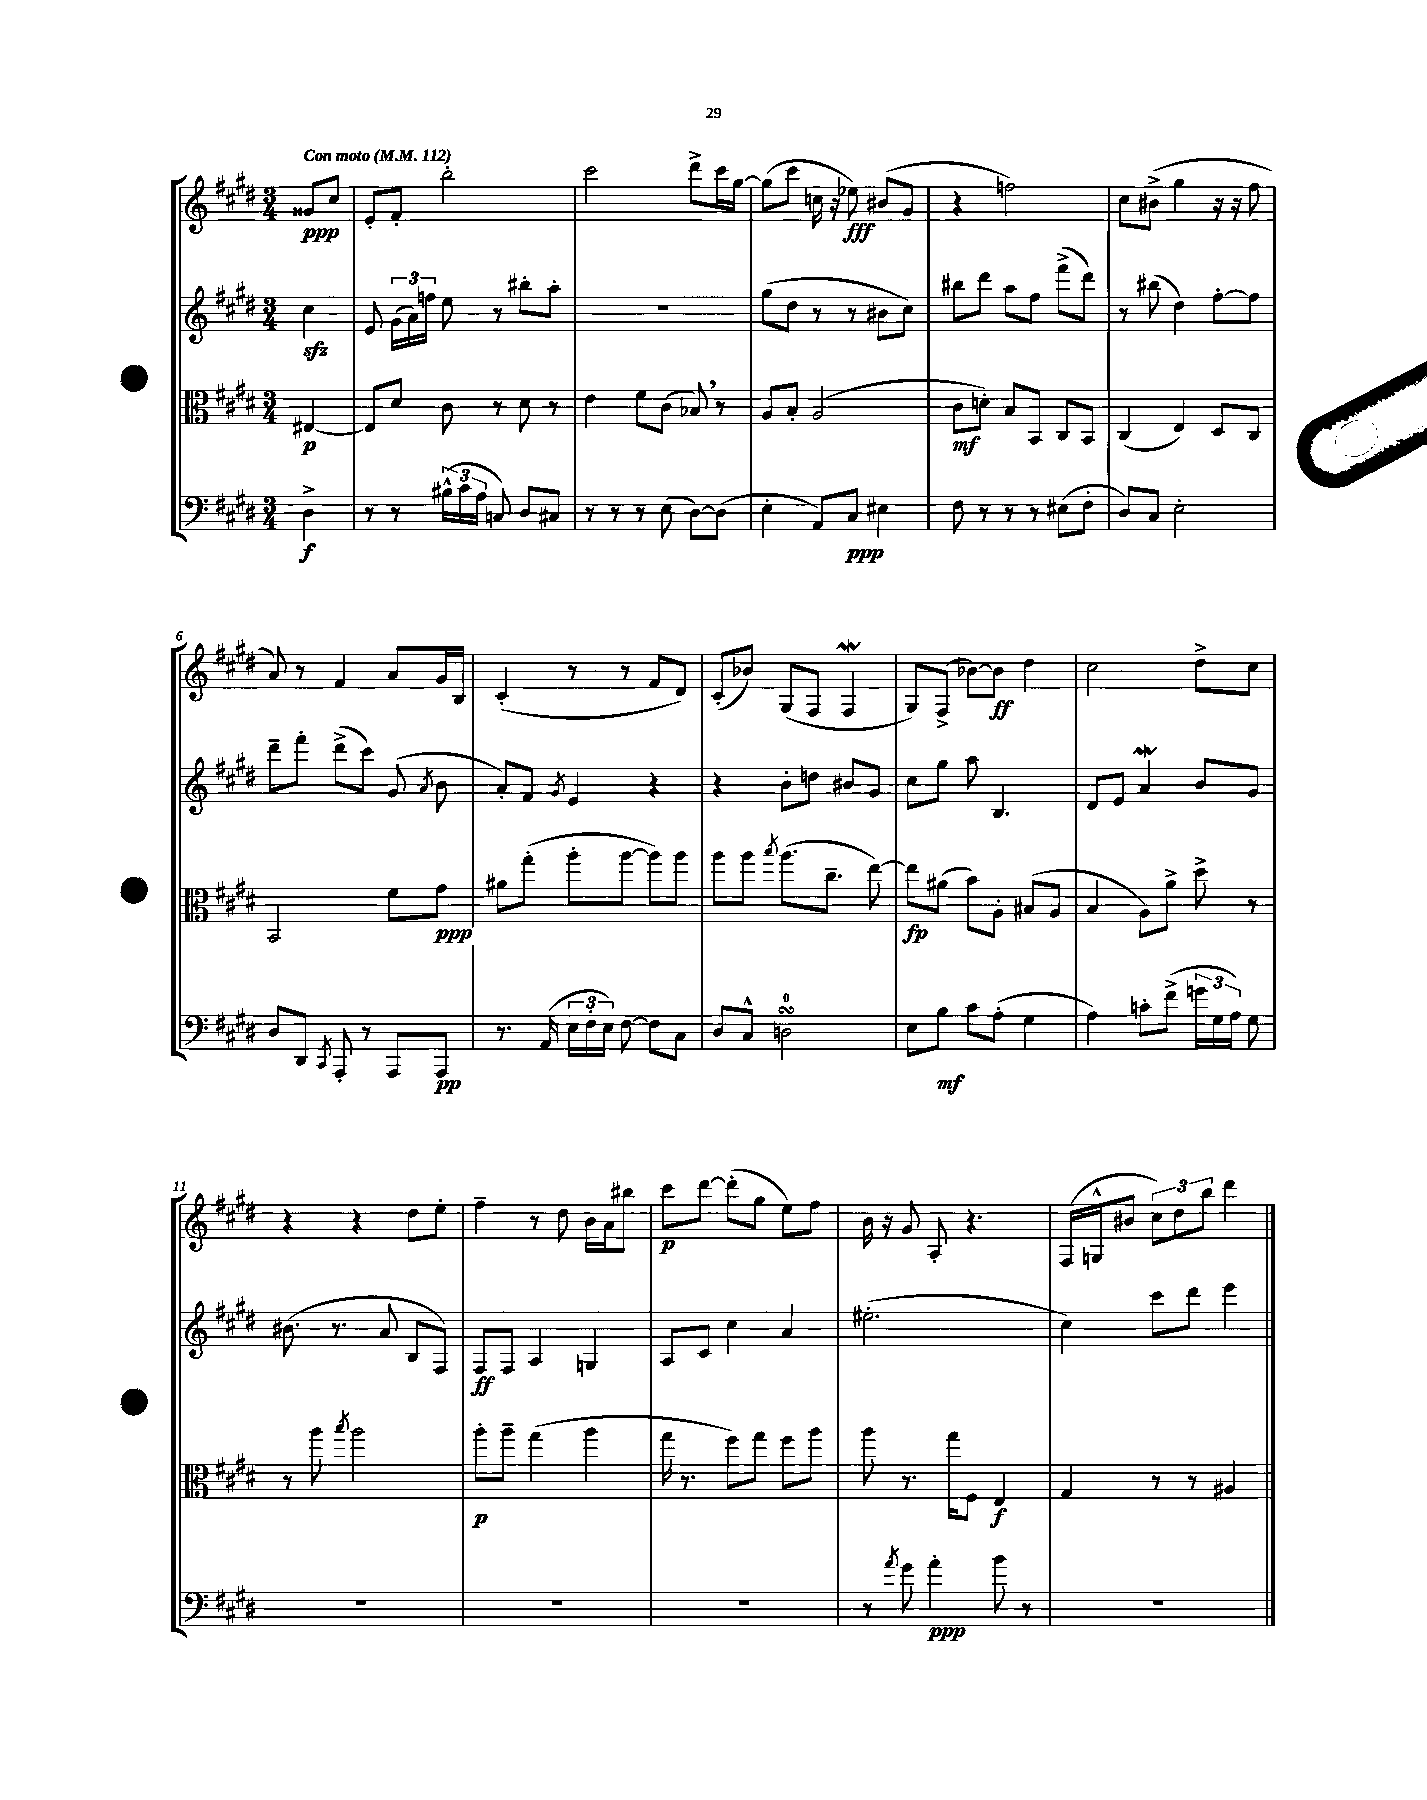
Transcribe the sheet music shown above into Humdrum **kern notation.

**kern	**kern	**kern	**kern
*staff4	*staff3	*staff2	*staff1
*clefF4	*clefC3	*clefG2	*clefG2
*k[f#c#g#d#]	*k[f#c#g#d#]	*k[f#c#g#d#]	*k[f#c#g#d#]
*M3/4	*M3/4	*M3/4	*M3/4
*MM112	*MM112	*MM112	*MM112
4D#^\	[4E#/	4cc#\	8g##/L
.	.	.	8cc#/J
=	=	=	=
8r	8E#/]L	8e/	8e'/L
8r	8d#/J	(24g#\LL	8f#'/J
.	.	24a\)	.
.	.	24ff\JJ	.
(24B#^^\LL	8c#\	8ee\	2bb'\
24c#\	.	.	.
24A\JJ	.	.	.
8C/)	8r	8r	.
8D#/L	8d#\	8bb#'\L	.
8C#/J	8r	8aa'\J	.
=	=	=	=
8r	4e\	2.r	2ccc#\
8r	.	.	.
8r	8f#\L	.	.
(8E\	(8c#\J	.	.
[8D#\L)	8B-/)	.	8ddd#^\L
(8D#\]J	8r	.	16ccc#\L
.	.	.	[16gg#\JJ
=	=	=	=
4E'\	8A/L	(8gg#\L	(8gg#\]L
.	8B'/J	8dd#\J	8ccc#\J
8AA/L)	(2A/	8r	16cc\
.	.	.	16r
8C#/J	.	8r	8ee-\)
4E#\	.	8b#\L	(8b#/L
.	.	8cc#\J)	8g#/J
=	=	=	=
8F#\	8c#\L	8bb#\L	4r
8r	8d'\J)	8ddd#\J	.
8r	8B/L	8aa\L	2ff\)
8r	8BB/J	8ff#\J	.
(8E#\L	8C#/L	(8fff#^\L	.
8F#'\J	8BB/J	8ddd#\J)	.
=	=	=	=
8D#/L)	(4C#/	8r	8cc#\L
8C#/J	.	(8bb#\	(8b#^\J
2E'\	4E/)	4dd#\)	4gg#\
.	8D#/L	[8ff#'\L	16r
.	.	.	16r
.	8C#/J	8ff#\]J	8ff#\
=	=	=	=
8D#/L	2BB/	8ddd#~\L	8a/)
8DD#/J	.	8fff#'\J	8r
8qCC#/	.	.	.
8AAA'/	.	(8ddd#^\L	4f#/
8r	.	8ccc#\J)	.
8AAA/L	8f#\L	(8g#/	8a/L
.	.	8qa/	.
8AAA/J	8g#\J	8b\	16g#/L
.	.	.	16B/JJ
=	=	=	=
8.r	8a#\L	8a'/L)	(4c#'/
.	(8gg#'\J	8f#/J	.
(16AA/	.	.	.
.	.	8qg#/	.
24E\LL	8aa'\L	4e/	8r
24F#'\	.	.	.
24E\JJ)	.	.	.
[8F#\	[8aa\J	.	8r
8F#\]L	8aa\]L)	4r	8f#/L
8C#\J	8aa\J	.	8d#/J)
=	=	=	=
8D#/L	8aa\L	4r	(8c#'/L
8C#^^/J	8aa\J	.	8b-/J)
.	8qbb/	.	.
2D\	(8.aa\L	8b'\L	(8G#/L
.	.	8dd\J	8F#/J
.	8.cc#~\J	.	.
.	.	8b#/L	4F#/
.	[8ee\)	8g#/J	.
=	=	=	=
8E\L	8ee\]L	8cc#\L	8G#/L)
8B\J	(8a#\J	8gg#\J	(8F#^/J
8c#\L	8b\L)	8aa\	[8b-\L)
(8A'\J	8A'\J	4.B/	8b-\]J
4G#\	(8B#/L	.	4dd#\
.	8A/J	.	.
=	=	=	=
4A\)	4B/	8d#/L	2cc#\
.	.	8e/J	.
8c'\L	8A\L)	4a/	.
(8f#^\J	8a^\J	.	.
24g\LL	8dd#^\	8b/L	8dd#^\L
24G#\	.	.	.
24A\JJ)	.	.	.
8G#\	8r	8g#/J	8cc#\J
=	=	=	=
2.r	8r	(8.b#\	4r
.	8aa\	.	.
.	.	8.r	.
.	8qbb/	.	.
.	2aa\	.	4r
.	.	8a/	.
.	.	8B/L	8dd#\L
.	.	8F#/J)	8ee'\J
=	=	=	=
2.r	8aa'\L	8F#/L	4ff#~\
.	8aa~\J	8F#/J	.
.	(4gg#\	4A/	8r
.	.	.	8dd#\
.	4aa\	4G/	16b\LL
.	.	.	16a\J
.	.	.	8bb#\J
=	=	=	=
2.r	16gg#\	8A/L	8ccc#\L
.	8.r	.	.
.	.	8c#/J	[8ddd#\J
.	8ff#\L)	4cc#\	(8ddd#'\]L
.	8gg#\J	.	8gg#\J
.	8ff#\L	4a/	8ee\L)
.	8aa\J	.	8ff#\J
=	=	=	=
8r	8aa\	(2.ee#'\	16b\
.	.	.	16r
8qa/	.	.	.
8g#\	8.r	.	8g#/
4a'\	.	.	8A'/
.	16gg#\LK	.	.
.	8F#\J	.	4.r
8b\	4E/	.	.
8r	.	.	.
=	=	=	=
2.r	4G#/	4cc#\)	(16F#/LL
.	.	.	16G^^/J
.	.	.	8b#/J
.	8r	8ccc#\L	12cc#\L)
.	.	.	12dd#\
.	8r	8ddd#\J	.
.	.	.	12bb\J
.	4A#/	4eee\	4ddd#\
==	==	==	==
*-	*-	*-	*-
